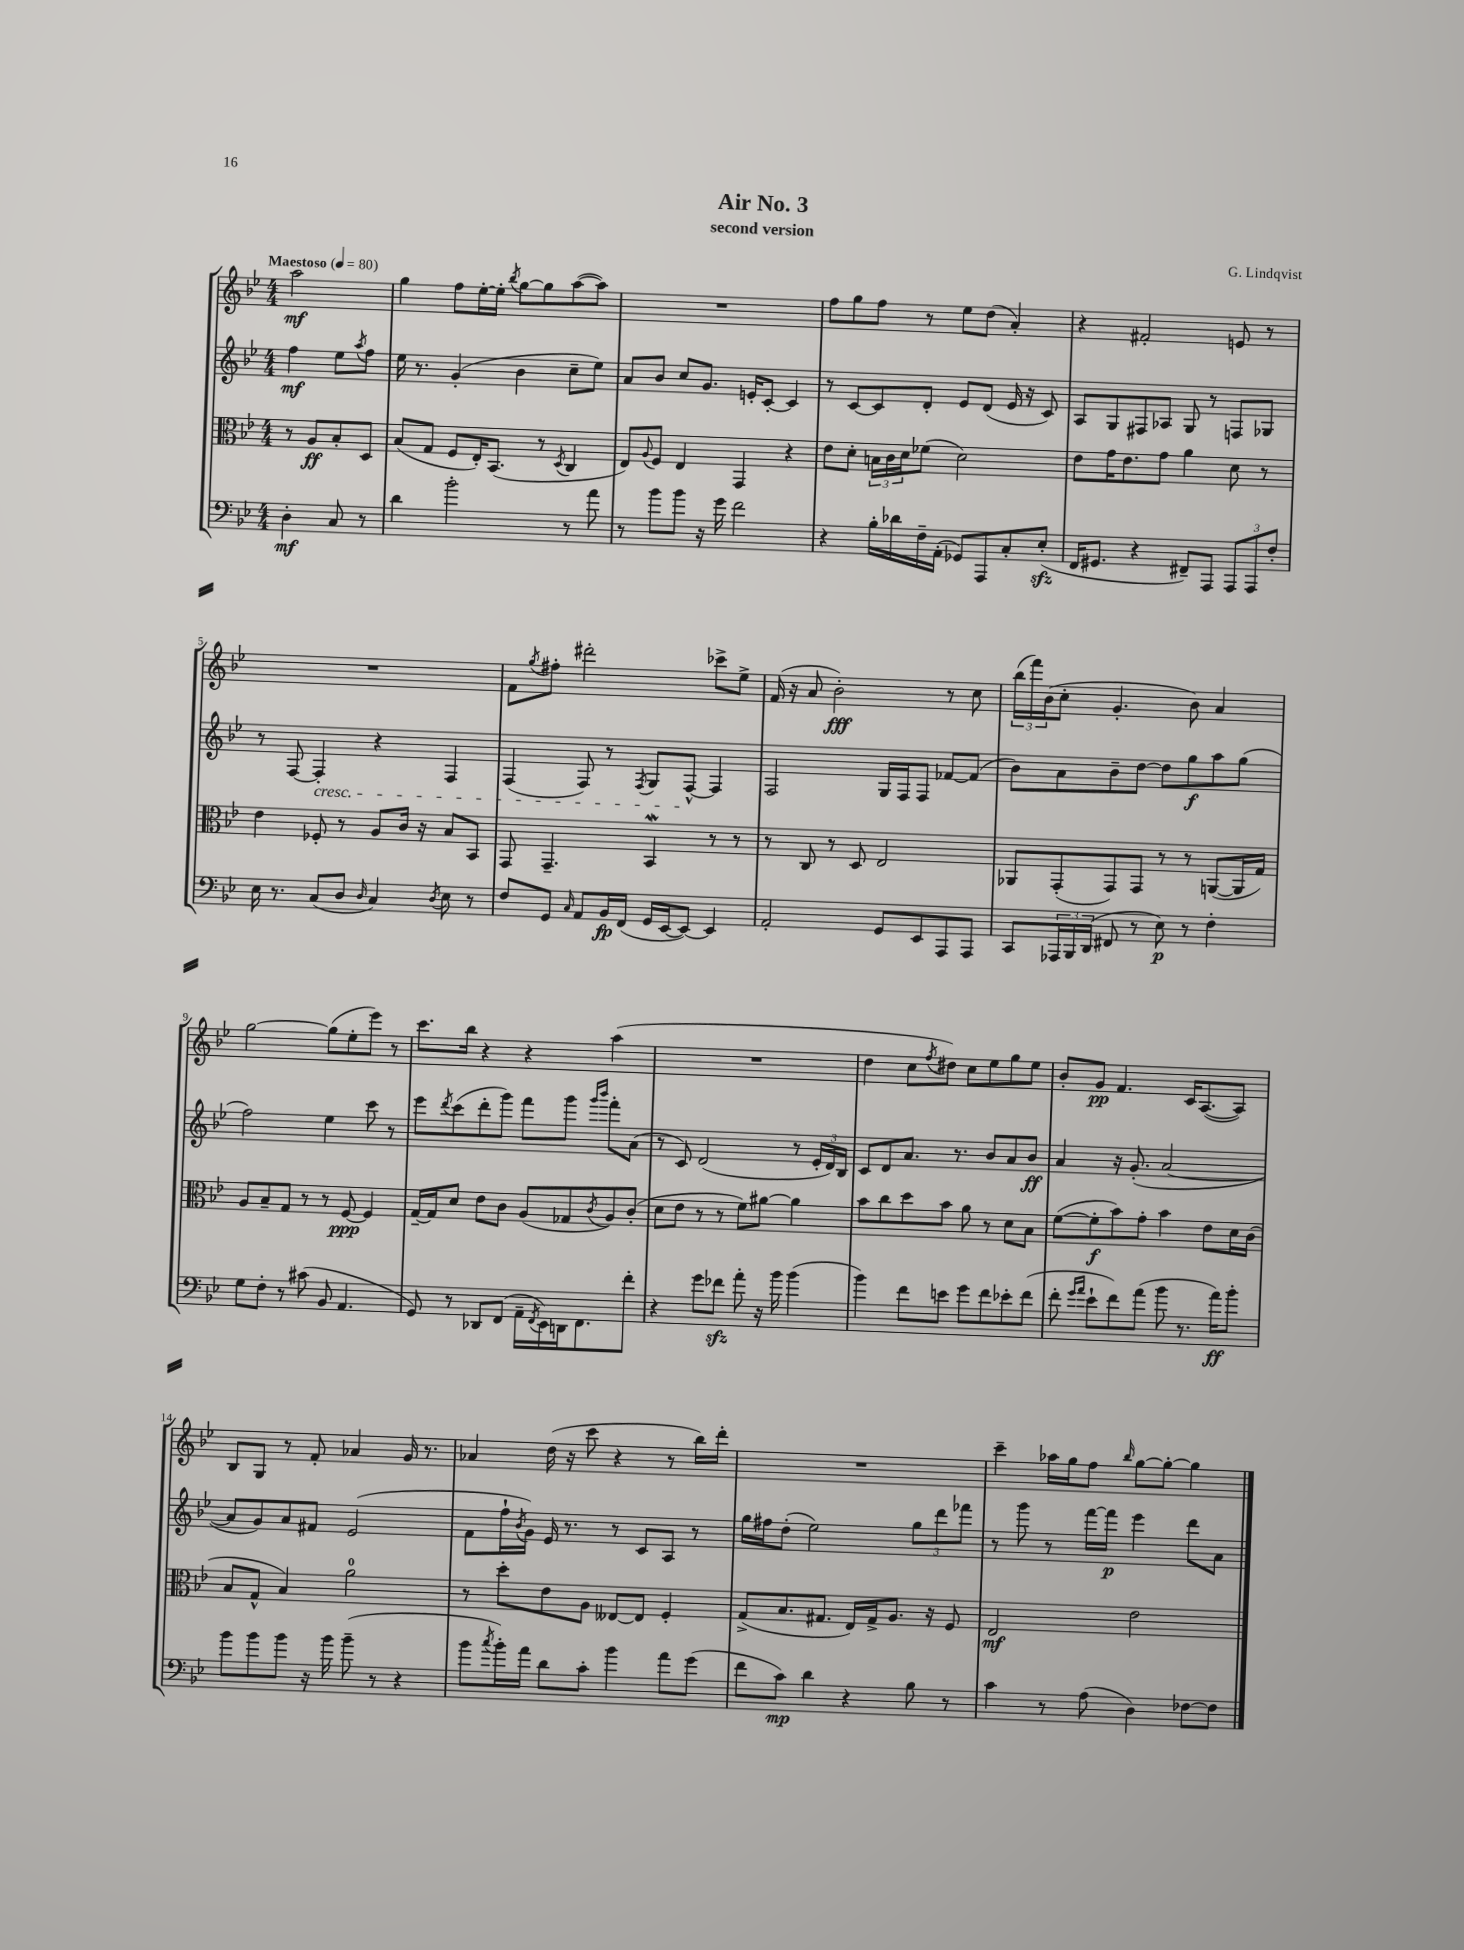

**kern	**dynam	**kern	**dynam	**kern	**dynam	**kern	**dynam
*part4	*part4	*part3	*part3	*part2	*part2	*part1	*part1
*staff4	*staff4	*staff3	*staff3	*staff2	*staff2	*staff1	*staff1
*clefF4	*	*clefC3	*	*clefG2	*	*clefG2	*
*k[b-e-]	*	*k[b-e-]	*	*k[b-e-]	*	*k[b-e-]	*
*M4/4	*	*M4/4	*	*M4/4	*	*M4/4	*
*MM80	*	*MM80	*	*MM80	*	*MM80	*
=	=	=	=	=	=	=	=
!	!	!	!	!	!	!LO:TX:a:B:t=Maestoso	!
4D'\	mf	8r	.	4ff\	mf	2aa\	mf
.	.	8A/L	ff	.	.	.	.
8C/	.	8B-'/	.	8ee-\L	.	.	.
.	.	.	.	8qaa/	.	.	.
8r	.	8D/J	.	8ff\J	.	.	.
=1	=1	=1	=1	=1	=1	=1	=1
4d\	.	(8B-/L	.	16ee-\	.	4gg\	.
.	.	.	.	8.r	.	.	.
.	.	8G/J	.	.	.	.	.
2b-'\	.	8F/L	.	(4g'/	.	8ff\L	.
.	.	16E-'/K)	.	.	.	[16ee-'\L	.
.	.	(8.BB-/J	.	.	.	16ee-'\JJ]	.
.	.	.	.	.	.	8qbb-/	.
.	.	.	.	4b-\	.	[8gg\L	.
.	.	8r	.	.	.	8gg\]	.
.	.	8qD/	.	.	.	.	.
8r	.	4C/	.	8cc~\L	.	([8aa\	.
8a\	.	.	.	8ee-\J)	.	8aa\J])	.
=2	=2	=2	=2	=2	=2	=2	=2
8r	.	8E-/L)	.	8a/L	.	1r	.
.	.	8qqA/	.	.	.	.	.
8b-\L	.	8F/J	.	8b-/J	.	.	.
8b-\J	.	4E-/	.	8cc/L	.	.	.
16r	.	.	.	8.g/J	.	.	.
16g\	.	.	.	.	.	.	.
2f\	.	4GG/	.	.	.	.	.
.	.	.	.	16en'/KL	.	.	.
.	.	.	.	[8c'/J	.	.	.
.	.	4r	.	4c/]	.	.	.
=3	=3	=3	=3	=3	=3	=3	=3
4r	.	8e-\L	.	8r	.	8ff\L	.
.	.	8d'\J	.	[8c/L	.	8gg\	.
16B-'\LL	.	24Bn\LL	.	8c/]	.	8ff\J	.
.	.	24c\	.	.	.	.	.
16d-X\	.	.	.	.	.	.	.
.	.	24d\J	.	.	.	.	.
16F~\	.	(8f-X\J	.	8d'/J	.	8r	.
(16AA'\JJ	.	.	.	.	.	.	.
8GG-X/L)	.	2d\)	.	8e-/L	.	8ee-\L	.
8AAA/	.	.	.	(8d/J	.	(8dd\J	.
8C'/	.	.	.	16e-/	.	4a'/)	.
.	.	.	.	16r	.	.	.
(8E-zz'/J	.	.	.	8c/)	.	.	.
=4	=4	=4	=4	=4	=4	=4	=4
16FF/KL	.	8e-\L	.	8A/L	.	4r	.
8.GG#X/J	.	.	.	.	.	.	.
.	.	16g\K	.	8G/	.	.	.
.	.	8.e-\	.	.	.	.	.
4r	.	.	.	8F#X/	.	2f#X'/	.
.	.	8g\J	.	8A-X/J	.	.	.
8FF#X~/L)	.	4a\	.	8G/	.	.	.
8AAA/J	.	.	.	8r	.	.	.
12AAA/L	.	8d\	.	8Fn/L	.	8en/	.
12AAA/	.	.	.	.	.	.	.
.	.	8r	.	8G-X/J	.	8r	.
12F'/J	.	.	.	.	.	.	.
!!LO:LB:g=z
=5	=5	=5	=5	=5	=5	=5	=5
16E-\	.	4e-\	.	8r	.	1r	.
8.r	.	.	.	.	.	.	.
.	.	.	.	[8F/	.	.	.
!	!	!	!	!LO:TX:b:i:t=cresc.	!	!	!
(8C/L	.	8F-X'/	.	4F'/]	.	.	.
8D/J	.	8r	.	.	.	.	.
16qqD/	.	.	.	.	.	.	.
4C/)	.	8A/L	.	4r	.	.	.
.	.	16c/Jk	.	.	.	.	.
.	.	16r	.	.	.	.	.
8qD/	.	.	.	.	.	.	.
8E-\	.	8B-/L	.	4F/	.	.	.
8r	.	8BB-/J	.	.	.	.	.
=6	=6	=6	=6	=6	=6	=6	=6
8F/L	.	8GG/	.	(4F/	.	8f\L	.
.	.	.	.	.	.	8qgg/	.
8GG/J	.	4.GG~/	.	.	.	8ff#X'\J	.
16qqC/	.	.	.	.	.	.	.
8AA/L	.	.	.	8F/)	.	2ddd#X'\	.
16BB-/L	fp	.	.	8r	.	.	.
(16FF/JJ	.	.	.	.	.	.	.
.	.	.	.	8qF/	.	.	.
16GG/LL	.	4BB-w/	.	8G/L	.	.	.
[16EE-/J	.	.	.	.	.	.	.
8EE-/J_)	.	.	.	[8F^^/J	.	.	.
4EE-/]	.	8r	.	4F/]	.	8ccc-X^\L	.
.	.	8r	.	.	.	8ee-^\J	.
=7	=7	=7	=7	=7	=7	=7	=7
2AA'/	.	8r	.	2F/	.	(16f/	.
.	.	.	.	.	.	16r	.
.	.	8C/	.	.	.	8a/	.
.	.	8r	.	.	.	2b-'\)	fff
.	.	8D/	.	.	.	.	.
8GG/L	.	2E-/	.	16G/LL	.	.	.
.	.	.	.	16F/J	.	.	.
8EE-/	.	.	.	8F/J	.	.	.
8AAA/	.	.	.	[8f-X/L	.	8r	.
8AAA/J	.	.	.	(8f-/J]	.	8cc\	.
=8	=8	=8	=8	=8	=8	=8	=8
8CC/L	.	8AA-X/L	.	8b-\L)	.	(24bb-\LL	.
.	.	.	.	.	.	24fff\)	.
.	.	.	.	.	.	(24b-\J	.
24AAA-X/L	.	(8GG'/	.	8a\	.	8cc'\J	.
24BBB-/	.	.	.	.	.	.	.
(24DD/JJ	.	.	.	.	.	.	.
8FF#X/	.	8GG/)	.	8b-~\	.	4.g'/	.
8r	.	8GG/J	.	[8dd\J	.	.	.
8E-\)	p	8r	.	8dd\L]	.	.	.
8r	.	8r	.	8gg\	f	8b-\)	.
4F'\	.	([8AAn/L	.	8aa\	.	4a/	.
.	.	16AA/L]	.	(8gg\J	.	.	.
.	.	16G/JJ)	.	.	.	.	.
!!LO:LB:g=z
=9	=9	=9	=9	=9	=9	=9	=9
8G\L	.	8A/L	.	2ff\)	.	[2gg\	.
8F'\J	.	8B-~/	.	.	.	.	.
8r	.	8G/J	.	.	.	.	.
(8c#X\	.	8r	.	.	.	.	.
8BB-/	.	8r	.	4ee-\	.	(8gg\L]	.
4.AA/	.	[8F/	ppp	.	.	8ee-'\	.
.	.	4F/]	.	8ccc\	.	8eee-\J)	.
.	.	.	.	8r	.	8r	.
=10	=10	=10	=10	=10	=10	=10	=10
8GG/)	.	[16G~/LL	.	8eee-\L	.	8.ccc\L	.
.	.	16G/J]	.	.	.	.	.
.	.	.	.	8qddd/	.	.	.
8r	.	8d/J	.	(8ccc\	.	.	.
.	.	.	.	.	.	16bb-\Jk	.
8DD-X/L	.	8e-\L	.	8ddd'\	.	4r	.
(8FF/J	.	8c\J	.	8ggg\J)	.	.	.
16AA~\LL	.	(8A/L	.	8fff\L	.	4r	.
8qFF/	.	.	.	.	.	.	.
16EE-\)	.	.	.	.	.	.	.
16DDn\J	.	8G-X/	.	8ggg\J	.	.	.
8.FF\	.	.	.	.	.	.	.
.	.	.	.	16qqggg/LL	.	.	.
.	.	8qc/	.	16qqbbb-/JJ	.	.	.
.	.	8A/)	.	8fff'\L	.	(4aa\	.
8f'\J	.	(8c'/J	.	(8a\J	.	.	.
=11	=11	=11	=11	=11	=11	=11	=11
4r	.	8d\L	.	8r	.	1r	.
.	.	8e-\J	.	8c/)	.	.	.
8g\L	.	8r	.	(2d/	.	.	.
8f-Xzz\J	.	8r	.	.	.	.	.
8a'\	.	8f\L)	.	.	.	.	.
16r	.	[8a#X\J	.	.	.	.	.
16b-\	.	.	.	.	.	.	.
(4b-\	.	4a#\]	.	8r	.	.	.
.	.	.	.	24e-'/LL	.	.	.
.	.	.	.	24d/)	.	.	.
.	.	.	.	24B-/JJ	.	.	.
=12	=12	=12	=12	=12	=12	=12	=12
4b-\)	.	8b-\L	.	8c/L	.	4dd\	.
.	.	8cc\	.	8d/	.	.	.
8f\L	.	8dd\	.	8.a/J	.	8cc\L	.
.	.	.	.	.	.	8qff/	.
8en\J	.	8b-\J	.	.	.	8dd#X\J)	.
.	.	.	.	8.r	.	.	.
8g\L	.	8a\	.	.	.	8cc\L	.
8f\	.	8r	.	8b-/L	.	8ee-\	.
8e-X'\	.	8d\L	.	8a/	.	8gg\	.
(8f\J	.	8B-\J	.	8b-/J	ff	8ee-\J	.
=13	=13	=13	=13	=13	=13	=13	=13
8f'\	.	([8f\L	.	4a/	.	8b-'/L	.
16qqg/LL	.	.	.	.	.	.	.
16qqa/JJ	.	.	.	.	.	.	.
8e-`\L	.	8f'\]	f	.	.	8g/J	pp
8f\)	.	8b-\)	.	16r	.	4.f/	.
.	.	.	.	(8.g'/	.	.	.
(8a\J	.	8g'\J	.	.	.	.	.
8b-\	.	4b-\	.	[2a/	.	.	.
8.r	.	.	.	.	.	16c/KL	.
.	.	.	.	.	.	([8.A/	.
.	.	8e-\L	.	.	.	.	.
16a\KL)	ff	.	.	.	.	.	.
8b-'\J	.	16d\L	.	.	.	8A/J])	.
.	.	(16c\JJ	.	.	.	.	.
!!LO:LB:g=z
=14	=14	=14	=14	=14	=14	=14	=14
8b-\L	.	8B-/L	.	8a/L]	.	8B-/L	.
8b-\	.	8G^^/J	.	8g/)	.	8G/J	.
8b-\J	.	4B-/)	.	8a/	.	8r	.
16r	.	.	.	8f#X/J	.	8f'/	.
16b-\	.	.	.	.	.	.	.
(8b-~\	.	2a\	.	(2e-/	.	4a-X/	.
8r	.	.	.	.	.	.	.
4r	.	.	.	.	.	16g/	.
.	.	.	.	.	.	8.r	.
=15	=15	=15	=15	=15	=15	=15	=15
8b-\L	.	8r	.	8f\L	.	4a-X/	.
8qcc/	.	.	.	.	.	.	.
16b-'\L)	.	8dd'\L	.	16ff`\L	.	.	.
.	.	.	.	8qb-/	.	.	.
16a\JJ	.	.	.	16g\JJ)	.	.	.
8d\L	.	8e-\	.	16e-/	.	(16dd\	.
.	.	.	.	8.r	.	16r	.
8c'\J	.	8A\J	.	.	.	8ccc\	.
4b-\	.	[8E--X/L	.	8r	.	4r	.
.	.	8E--/J]	.	8c/L	.	.	.
8a\L	.	4F'/	.	8A/J	.	8r	.
(8g\J	.	.	.	8r	.	16bb-\LL)	.
.	.	.	.	.	.	16ddd'\JJ	.
=16	=16	=16	=16	=16	=16	=16	=16
8f\L	.	(8G^/L	.	16gg\LL	.	1r	.
.	.	.	.	16ff#X\J	.	.	.
8c\J)	mp	8.B-/	.	(8dd'\J	.	.	.
4d\	.	.	.	2ee-\)	.	.	.
.	.	8.G#X/J	.	.	.	.	.
4r	.	16E-/LL)	.	.	.	.	.
.	.	16G#^/J	.	.	.	.	.
.	.	8.A/J	.	.	.	.	.
8B-\	.	.	.	12gg\L	.	.	.
.	.	16r	.	.	.	.	.
.	.	.	.	12ddd\	.	.	.
8r	.	8F/	.	.	.	.	.
.	.	.	.	12fff-X\J	.	.	.
=17	=17	=17	=17	=17	=17	=17	=17
4c\	.	2E-/	mf	8r	.	4ccc~\	.
.	.	.	.	8ggg\	.	.	.
8r	.	.	.	8r	.	16aa-X\LL	.
.	.	.	.	.	.	16gg\J	.
(8A\	.	.	.	[16fff\LL	.	8ff\J	.
.	.	.	.	16fff\JJ]	p	.	.
.	.	.	.	.	.	16qqbb-/	.
4D\)	.	2e-\	.	4eee-\	.	[8gg\L	.
.	.	.	.	.	.	8gg'\J_	.
[8F-X\L	.	.	.	8ddd\L	.	4gg\]	.
8F-\J]	.	.	.	8a\J	.	.	.
==	==	==	==	==	==	==	==
*-	*-	*-	*-	*-	*-	*-	*-
